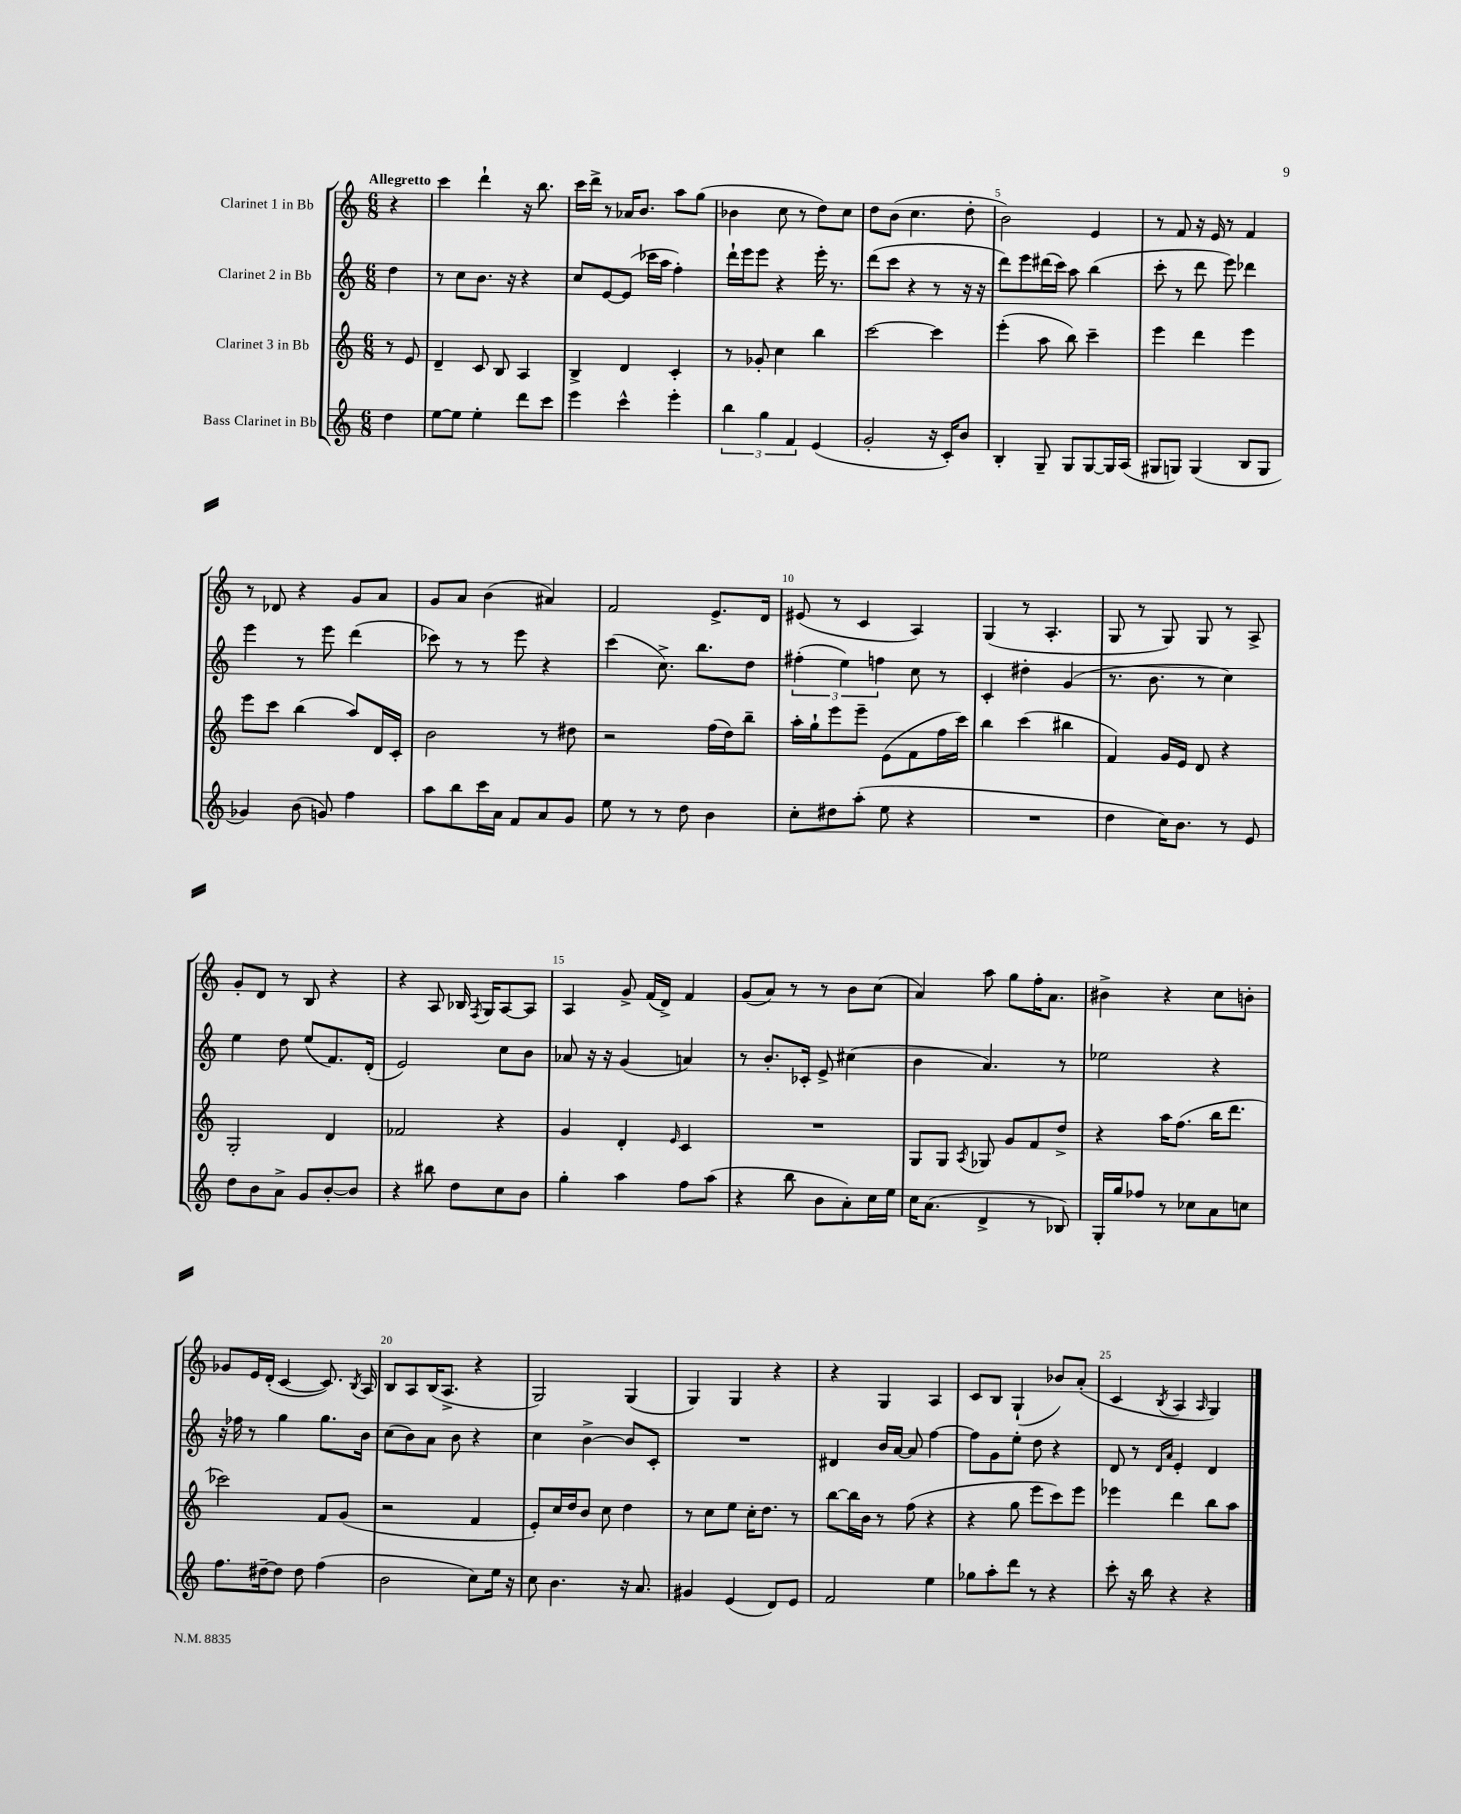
<<
\new StaffGroup <<
\new Staff = "s0" \with { instrumentName = "Clarinet 1 in Bb" } {
    \clef treble \key c \major \numericTimeSignature \time 6/8 \partial 4 \tempo "Allegretto"
    \autoBeamOff r4 |
    c'''4 d'''4-! r16 b''8. |
    c'''16[ d'''16]-> r8 aes'16[ b'8.] a''8[ g''8]( |
    bes'4 c''8 r8 d''8[) c''8] |
    d''8[ b'8]( c''4. d''8-. |
    b'2) e'4 |
    r8 f'8 r16 e'16 r8 f'4 |
    r8 des'8 r4 g'8[ a'8] |
    g'8[ a'8] b'4( ais'4) |
    f'2 e'8.[-> d'16] |
    eis'8( r8 c'4 a4) |
    g4( r8 a4.-. |
    g8 r8 g8) g8 r8 a8-> |
    g'8[-. d'8] r8 b8 r4 |
    r4 a8 bes16 \acciaccatura { f8 } g16[ a8~ a8] |
    a4 g'8-> f'16[( d'16]->) f'4 |
    g'8[( a'8]) r8 r8 b'8[ c''8]( |
    a'4) a''8 g''8[ f''16-. a'8.] |
    bis'4-> r4 c''8[ b'8]-. |
    ges'8[ e'16 d'16]-.( c'4~ c'8.) \acciaccatura { b8 } a16 |
    b8[ a8 b16( a8.]-> r4 |
    g2) g4( |
    g4) g4 r4 |
    r4 g4 a4 |
    c'8[ b8] g4-!( bes'8[) a'8]-.( |
    c'4 \acciaccatura { b8 } a4 \grace { a16 } g4) \bar "|." |
}
\new Staff = "s1" \with { instrumentName = "Clarinet 2 in Bb" } {
    \clef treble \key c \major \numericTimeSignature \time 6/8 \partial 4
    \autoBeamOff d''4 |
    r8 c''8[ b'8.] r16 r4 |
    c''8[ e'8~ e'8]( ces'''16[ a''16] f''4-.) |
    d'''16[-! e'''16 e'''8] r4 e'''16-. r8. |
    d'''8[( c'''8] r4 r8 r16 r16 |
    d'''8[) e'''8 dis'''16( c'''16]) a''8 b''4( |
    c'''8-. r8 d'''8 e'''8) des'''4 |
    e'''4 r8 e'''8 d'''4( |
    ces'''8) r8 r8 e'''8 r4 |
    c'''4( c''8.->) b''8.[ d''8] |
    \tuplet 3/2 { fis''4-.( e''4) f''4 } c''8 r8 |
    c'4-. dis''4-. g'4( |
    r8. b'8. r8 c''4) |
    e''4 d''8 e''8[( f'8.) d'16]-.( |
    e'2) c''8[ b'8] |
    aes'8 r16 r16 g'4( a'4) |
    r8 b'8.[-. ces'16]-. e'8-> cis''4( |
    b'4 a'4.) r8 |
    ees''2 r4 |
    r16 fes''16 r8 g''4 g''8.[ b'16] |
    c''8[( b'8) a'8] b'8 r4 |
    c''4 b'4~-> b'8[ c'8]-. |
    R2. |
    dis'4 b'16[ a'16]~ a'8 f''4~ |
    f''8[ g'8 e''8]-. d''8 r4 |
    d'8 r8 \grace { d'16[ a'16] } e'4-. d'4 \bar "|." |
}
\new Staff = "s2" \with { instrumentName = "Clarinet 3 in Bb" } {
    \clef treble \key c \major \numericTimeSignature \time 6/8 \partial 4
    \autoBeamOff r8 e'8 |
    d'4-- c'8 b8 a4 |
    b4-> d'4 c'4-. |
    r8 ges'8-. c''4 b''4 |
    c'''2~ c'''4 |
    e'''4-.( a''8 b''8) c'''4-- |
    e'''4 d'''4 e'''4 |
    e'''8[ c'''8] b''4( a''8[) d'16 c'16]-. |
    b'2 r8 dis''8 |
    r2 f''16[( d''16) b''8]-- |
    a''16[-. g''16-! e'''8 e'''8]-- e'8[( f'8 f''16 c'''16]) |
    b''4 c'''4( bis''4 |
    f'4) g'16[ e'16] d'8 r4 |
    g2-. d'4 |
    fes'2 r4 |
    g'4 d'4-. \grace { e'16 } c'4 |
    R2. |
    g8[ g8] \acciaccatura { a8 } ges8 g'8[ f'8 d''8]-> |
    r4 a''16[ f''8.]( b''16[ d'''8.] |
    ces'''2) f'8[ g'8]( |
    r2 f'4 |
    e'8[-.) c''16 d''16 b'8] c''8 d''4 |
    r8 c''8[ e''8] c''16[-. d''8.] r8 |
    b''8[~ b''16 b'16] r8 f''8( r4 |
    r4 g''8 e'''8[ c'''8) e'''8] |
    ees'''4 d'''4 b''8[ a''8] \bar "|." |
}
\new Staff = "s3" \with { instrumentName = "Bass Clarinet in Bb" } {
    \clef treble \key c \major \numericTimeSignature \time 6/8 \partial 4
    \autoBeamOff d''4 |
    e''8[~ e''8] e''4-. d'''8[ c'''8] |
    e'''4 c'''4-^ e'''4-. |
    \tuplet 3/2 { b''4 g''4 f'4 } e'4( |
    g'2-. r16 c'16[-.) b'8] |
    b4-. g8-- g8[ g8~ g16 a16]( |
    gis8[ g8]) g4( b8[ g8] |
    ges'4) b'8( g'8) f''4 |
    a''8[ b''8 c'''16 a'16] f'8[ a'8 g'8] |
    e''8 r8 r8 d''8 b'4 |
    c''8[-. dis''8 a''8]-.( e''8 r4 |
    R2. |
    d''4 c''16[) b'8.] r8 e'8 |
    d''8[ b'8 a'8]-> g'8[ b'8~-. b'8] |
    r4 bis''8 d''8[ c''8 b'8] |
    g''4-. a''4 f''8[ a''8]( |
    r4 b''8 b'8[ a'8-.) c''16 e''16] |
    c''16[ a'8.]( d'4-> r8 bes8) |
    g16[-. g''16 fes''8] r8 ces''8[ a'8 c''8] |
    f''8.[ dis''16~-- dis''8] dis''8 f''4( |
    b'2 c''8[) e''16] r16 |
    c''8 b'4. r16 a'8. |
    gis'4 e'4( d'8[) e'8] |
    f'2 e''4 |
    ges''8[ a''8-. d'''8] r8 r4 |
    c'''8-. r16 b''16 r4 r4 \bar "|." |
}
>>
>>
\layout { \context { \Score \override BarNumber.break-visibility = ##(#f #t #t) barNumberVisibility = #(every-nth-bar-number-visible 5) } }
